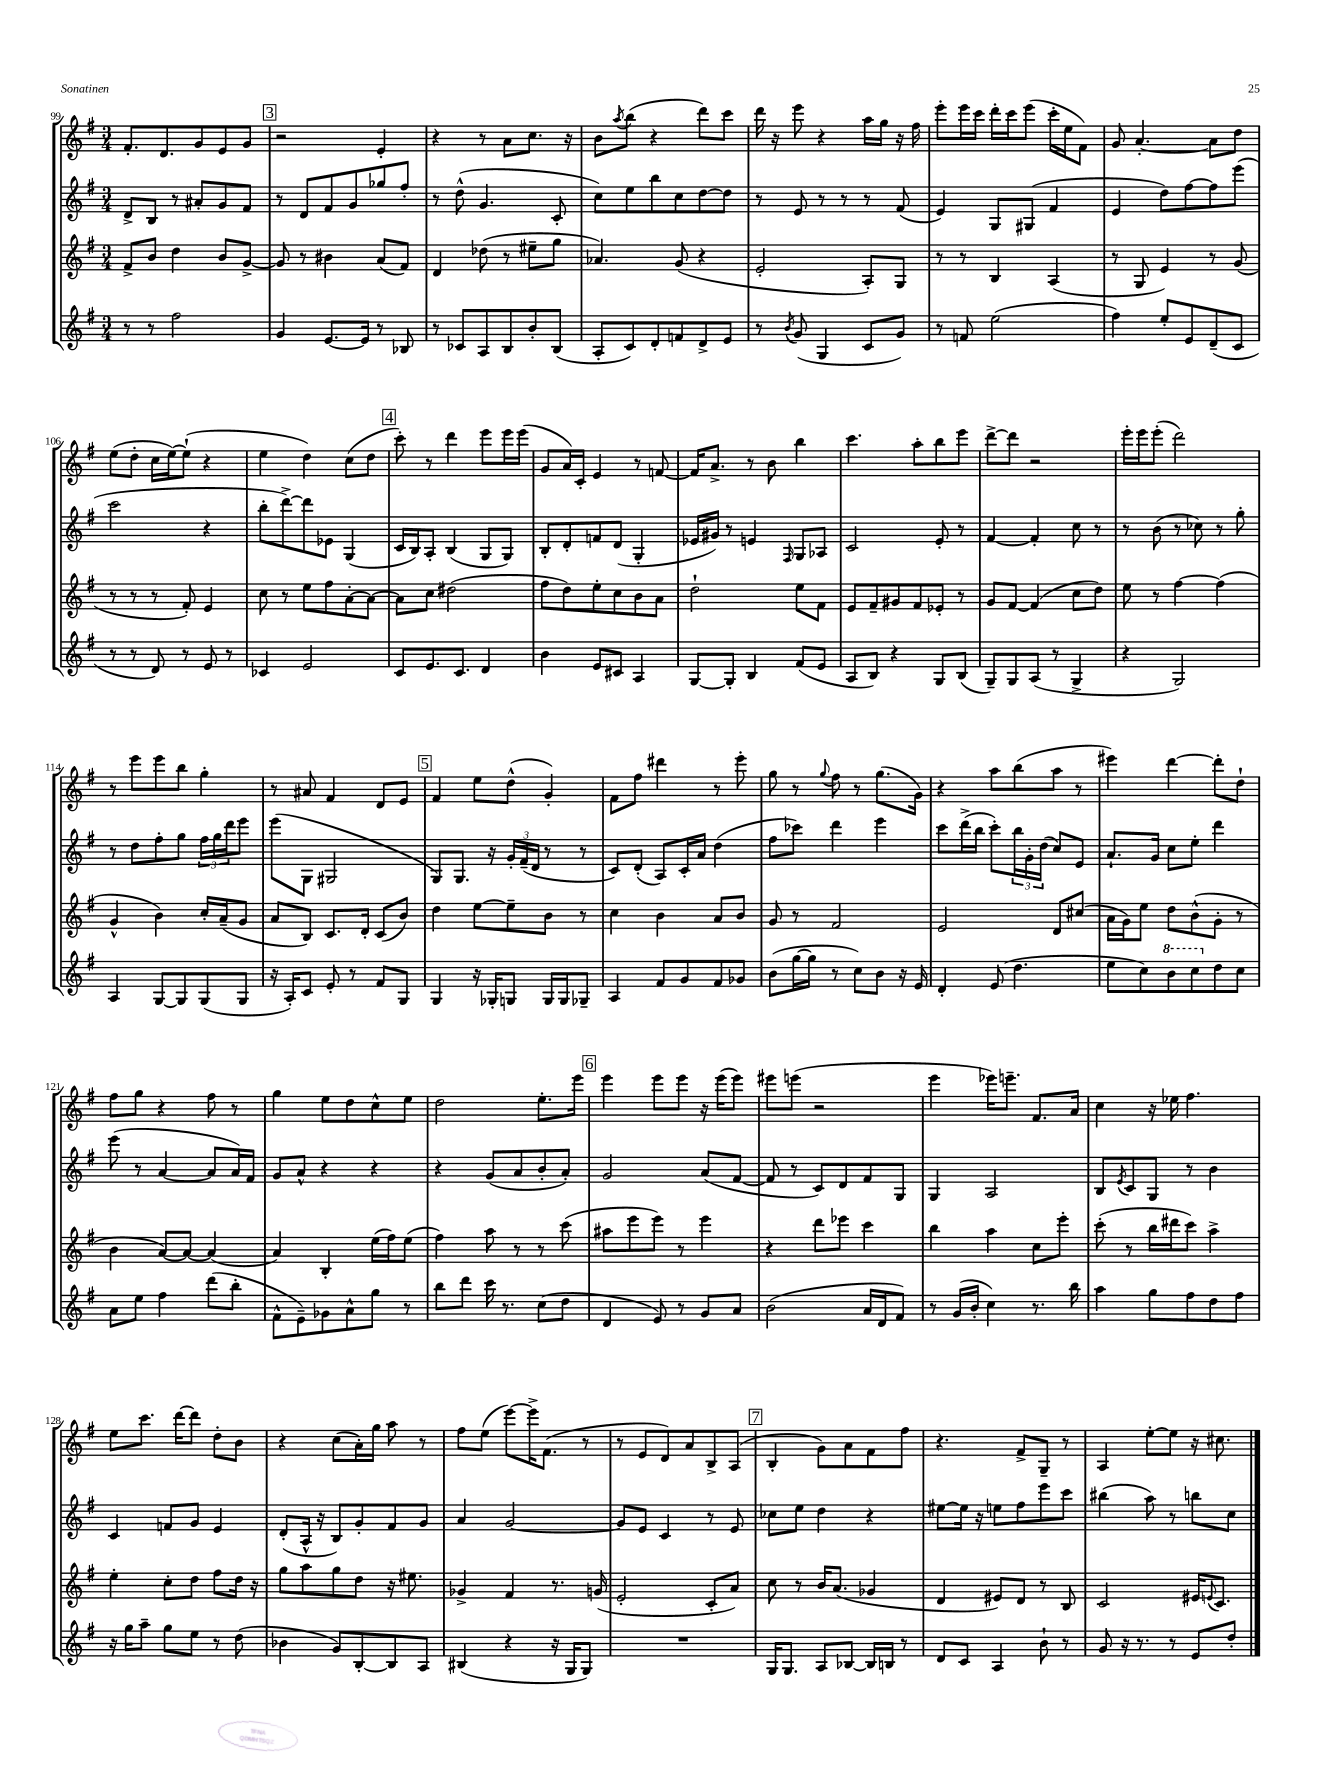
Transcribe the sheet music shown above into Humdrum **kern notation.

**kern	**kern	**kern	**kern
*staff4	*staff3	*staff2	*staff1
*clefG2	*clefG2	*clefG2	*clefG2
*k[f#]	*k[f#]	*k[f#]	*k[f#]
*M3/4	*M3/4	*M3/4	*M3/4
8r	8f#^	8d^	8.f#'
8r	8b	8B	.
.	.	.	8.d
2ff#	4dd	8r	.
.	.	8a#'	8g
.	8b	8g	8e
.	[8g^	8f#	8g
=	=	=	=
4g	8g]	8r	2r
.	8r	8d	.
[8.e	4b#	8f#	.
.	.	8g	.
16e]	.	.	.
8r	(8a	8gg-	4e'
8B-	8f#)	8ff#'	.
=	=	=	=
8r	4d	8r	4r
8c-	.	(8dd^^	.
8A	(8dd-	4.g	8r
8B	8r	.	8a
8b'	8ee#~	.	8.cc
(8B	8gg	8c'	.
.	.	.	16r
=	=	=	=
8A'	4.a-)	8cc)	8b
.	.	.	8qaa
8c)	.	8ee	(8bb
8d'	.	8bb	4r
8f	(8g	8cc	.
8d^	4r	[8dd	8ddd)
8e	.	8dd]	8ccc
=	=	=	=
8r	2e'	8r	16ddd
.	.	.	16r
8qb	.	.	.
(8g	.	8e	8eee
4G	.	8r	4r
.	.	8r	.
8c	8A')	8r	16aa
.	.	.	16gg
8g)	8G	(8f#	16r
.	.	.	16ff#
=	=	=	=
8r	8r	4e)	8eee'
8f	8r	.	16eee
.	.	.	16ccc
(2ee	4B	8G	16ddd'
.	.	.	16ccc
.	.	(8G#	(8eee
.	(4A	4f#	16ccc'
.	.	.	16ee
.	.	.	8f#)
=	=	=	=
4ff#)	8r	4e	8g
.	8G	.	[4.a'
8ee'	4e)	8dd)	.
8e	.	[8ff#	.
(8d~	8r	8ff#]	8a]
8c	(8g	(8eee	8dd
=	=	=	=
8r	8r	2ccc	(8ee
8r	8r	.	8dd'
8d)	8r	.	16cc
.	.	.	[16ee)
8r	8f#')	.	(8ee`]
8e	4e	4r	4r
8r	.	.	.
=	=	=	=
4c-	8cc	8bb'	4ee
.	8r	[8ddd^)	.
2e	8ee	8ddd]	4dd)
.	8ff#	8e-	.
.	[8a'	(4G	(8cc
.	8a_	.	8dd
=	=	=	=
8c	8a]	16c	8ccc')
.	.	16B)	.
8.e	8cc	8A'	8r
.	(2dd#	(4B	4ddd
8.c	.	.	.
4d	.	8G	8eee
.	.	8G)	16eee
.	.	.	(16eee
=	=	=	=
4b	8ff#	8B'	8g
.	8dd)	8d'	16a)
.	.	.	16c'
8e	8ee'	8f	4e
8c#	8cc	(8d	.
4A	8b	4G'	8r
.	8a	.	[8f
=	=	=	=
[8G	2dd`	16e-	16f]
.	.	16g#)	8.a^
8G']	.	8r	.
4B	.	4e	8r
.	.	.	8b
.	.	16qqF#	.
(8f#	8ee	8G	4bb
8e	8f#	8A-	.
=	=	=	=
8A	8e	2c	4.ccc
8B)	8f#~	.	.
4r	8g#	.	.
.	8f#	.	8aa'
8G	8e-'	8e'	8bb
(8B	8r	8r	8eee
=	=	=	=
8G~)	8g	[4f#	[8ddd^
8G	[8f#	.	8ddd]
(8A	(4f#]	4f#']	2r
8r	.	.	.
4G^	8cc	8cc	.
.	8dd)	8r	.
=	=	=	=
4r	8ee	8r	16eee'
.	.	.	16eee
.	8r	(8b	(8eee'
2G)	[4ff#	8r	2ddd)
.	.	8cc-)	.
.	(4ff#]	8r	.
.	.	8gg'	.
=	=	=	=
4A	4g^^	8r	8r
.	.	8dd	8eee
[8G	4b)	8ff#'	8eee
8G]	.	8gg	8bb
(8G	16cc'	24ff#	4gg'
.	.	24gg	.
.	(16a~	.	.
.	.	24ddd	.
8G	8g	8eee	.
=	=	=	=
16r	8a	(8eee	8r
16A')	.	.	.
8c	8B)	8G	8a#
8e'	8.c	2G#	4f#
8r	.	.	.
.	16d'	.	.
8f#	(8c	.	8d
8G	8b)	.	8e
=	=	=	=
4G	4dd	8G)	4f#
.	.	8.G	.
16r	[8ee	.	8ee
16G-'	.	16r	.
8G	8ee~]	24g'	(8dd^^
.	.	(24f#~	.
.	.	24d	.
16G	8b	8r	4g')
16G	.	.	.
8G-~	8r	8r	.
=	=	=	=
4A	4cc	8c)	8f#
.	.	(8d'	8ff#
8f#	4b	8A)	4ddd#
8g	.	16c'	.
.	.	16a	.
8f#	8a	(4dd	8r
8g-	8b	.	8eee'
=	=	=	=
(8b	8g	8ff#	8gg
[16gg	8r	8ccc-)	8r
16gg]	.	.	.
.	.	.	8qqgg
8r	2f#	4ddd	8ff#
8cc)	.	.	8r
8b	.	4eee	(8.gg
16r	.	.	.
16e	.	.	16g)
=	=	=	=
4d'	2e	8ccc	4r
.	.	(16ddd^	.
.	.	16bb	.
(8e	.	8ccc')	8aa
4.dd	.	24bb	(8bb
.	.	24g'	.
.	.	(24dd	.
.	8d	8cc)	8aa
.	(8cc#	8e	8r
=	=	=	=
8ee	16a	8.a`	4eee#)
.	16g)	.	.
8cc)	8ee	.	.
.	.	16g	.
8bb	8dd	8cc	[4ddd
8ccc	(8b^^	8ee'	.
8dd	8g'	4ddd	8ddd']
8cc	8r	.	8dd`
=	=	=	=
8a	4b	(8eee	8ff#
8ee	.	8r	8gg
4ff#	[8a)	[4a	4r
.	8a_	.	.
(8ddd	(4a]	8a]	8ff#
8bb'	.	16a)	8r
.	.	16f#	.
=	=	=	=
8f#^^	4a)	8g	4gg
8e~)	.	8a^^	.
8g-	4B'	4r	8ee
8a^^	.	.	8dd
8gg	(16ee	4r	8cc^^
.	16ff#)	.	.
8r	(8ee	.	8ee
=	=	=	=
8bb	4ff#)	4r	2dd
8ddd	.	.	.
16ccc	8aa	(8g	.
8.r	.	.	.
.	8r	8a	.
(8cc	8r	8b'	8.ee'
8dd	(8ccc	8a')	.
.	.	.	16eee
=	=	=	=
4d	8aa#	2g	4eee
.	8eee	.	.
8e)	8eee)	.	8eee
8r	8r	.	8eee
8g	4eee	(8a	16r
.	.	.	(16eee
8a	.	[8f#	8eee)
=	=	=	=
(2b	4r	8f#]	8eee#
.	.	8r	(8eee
.	8ddd	8c)	2r
.	8eee-	8d	.
16a	4ccc	8f#	.
16d	.	.	.
8f#)	.	8G	.
=	=	=	=
8r	4bb	4G	4eee
(16g	.	.	.
16b'	.	.	.
4cc)	4aa	2A	16eee-)
.	.	.	8.eee~
8.r	8cc	.	8.f#
.	8eee'	.	.
16bb	.	.	16a
=	=	=	=
4aa	(8ccc'	8B	4cc
.	.	8qe	.
.	8r	8c	.
8gg	16bb	8G	16r
.	16ddd#	.	16ee-
8ff#	8ccc)	8r	4.ff#
8dd	4aa^	4b	.
8ff#	.	.	.
=	=	=	=
16r	4ee'	4c	8ee
16gg	.	.	.
8aa~	.	.	8.ccc
8gg	8cc'	8f	.
.	.	.	[16ddd
8ee	8dd	8g	8ddd]
8r	8ff#	4e	8dd'
(8dd	16dd	.	8b
.	16r	.	.
=	=	=	=
4b-	8gg	(8d'	4r
.	8aa	16A^^	.
.	.	16r	.
8g)	8gg	8B)	(8cc
[8B'	8dd	8g'	16a')
.	.	.	16gg
8B]	16r	8f#	8aa
.	8.ee#	.	.
8A	.	8g	8r
=	=	=	=
(4B#	4g-^	4a	8ff#
.	.	.	(8ee
4r	4f#	[2g	[8eee)
.	.	.	16eee^]
.	.	.	(8.f#
16r	8.r	.	.
16G	.	.	.
8G)	.	.	8r
.	(16g	.	.
=	=	=	=
2.r	2e'	8g]	8r
.	.	8e	8e
.	.	4c	8d)
.	.	.	8a
.	8c'	8r	8B^
.	8a)	8e	(8A
=	=	=	=
16G	8cc	8cc-	4B'
8.G	.	.	.
.	8r	8ee	.
8A	16b	4dd	8g)
.	(8.a	.	.
[8B-	.	.	8a
16B-]	4g-	4r	8f#
16B	.	.	.
8r	.	.	8ff#
=	=	=	=
8d	4d	[8ee#	4.r
8c	.	16ee#]	.
.	.	16r	.
4A	8e#)	8ee	.
.	8d	8ff#	8f#^
8b`	8r	8eee	8G~
8r	8B	8ccc	8r
=	=	=	=
8g	2c	(4bb#	4A
16r	.	.	.
8.r	.	.	.
.	.	8aa)	[8ee'
8r	.	8r	8ee]
8e	16e#	8bb	16r
.	8qqe	.	.
.	8.c	.	8.cc#
8dd'	.	8cc	.
==	==	==	==
*-	*-	*-	*-
